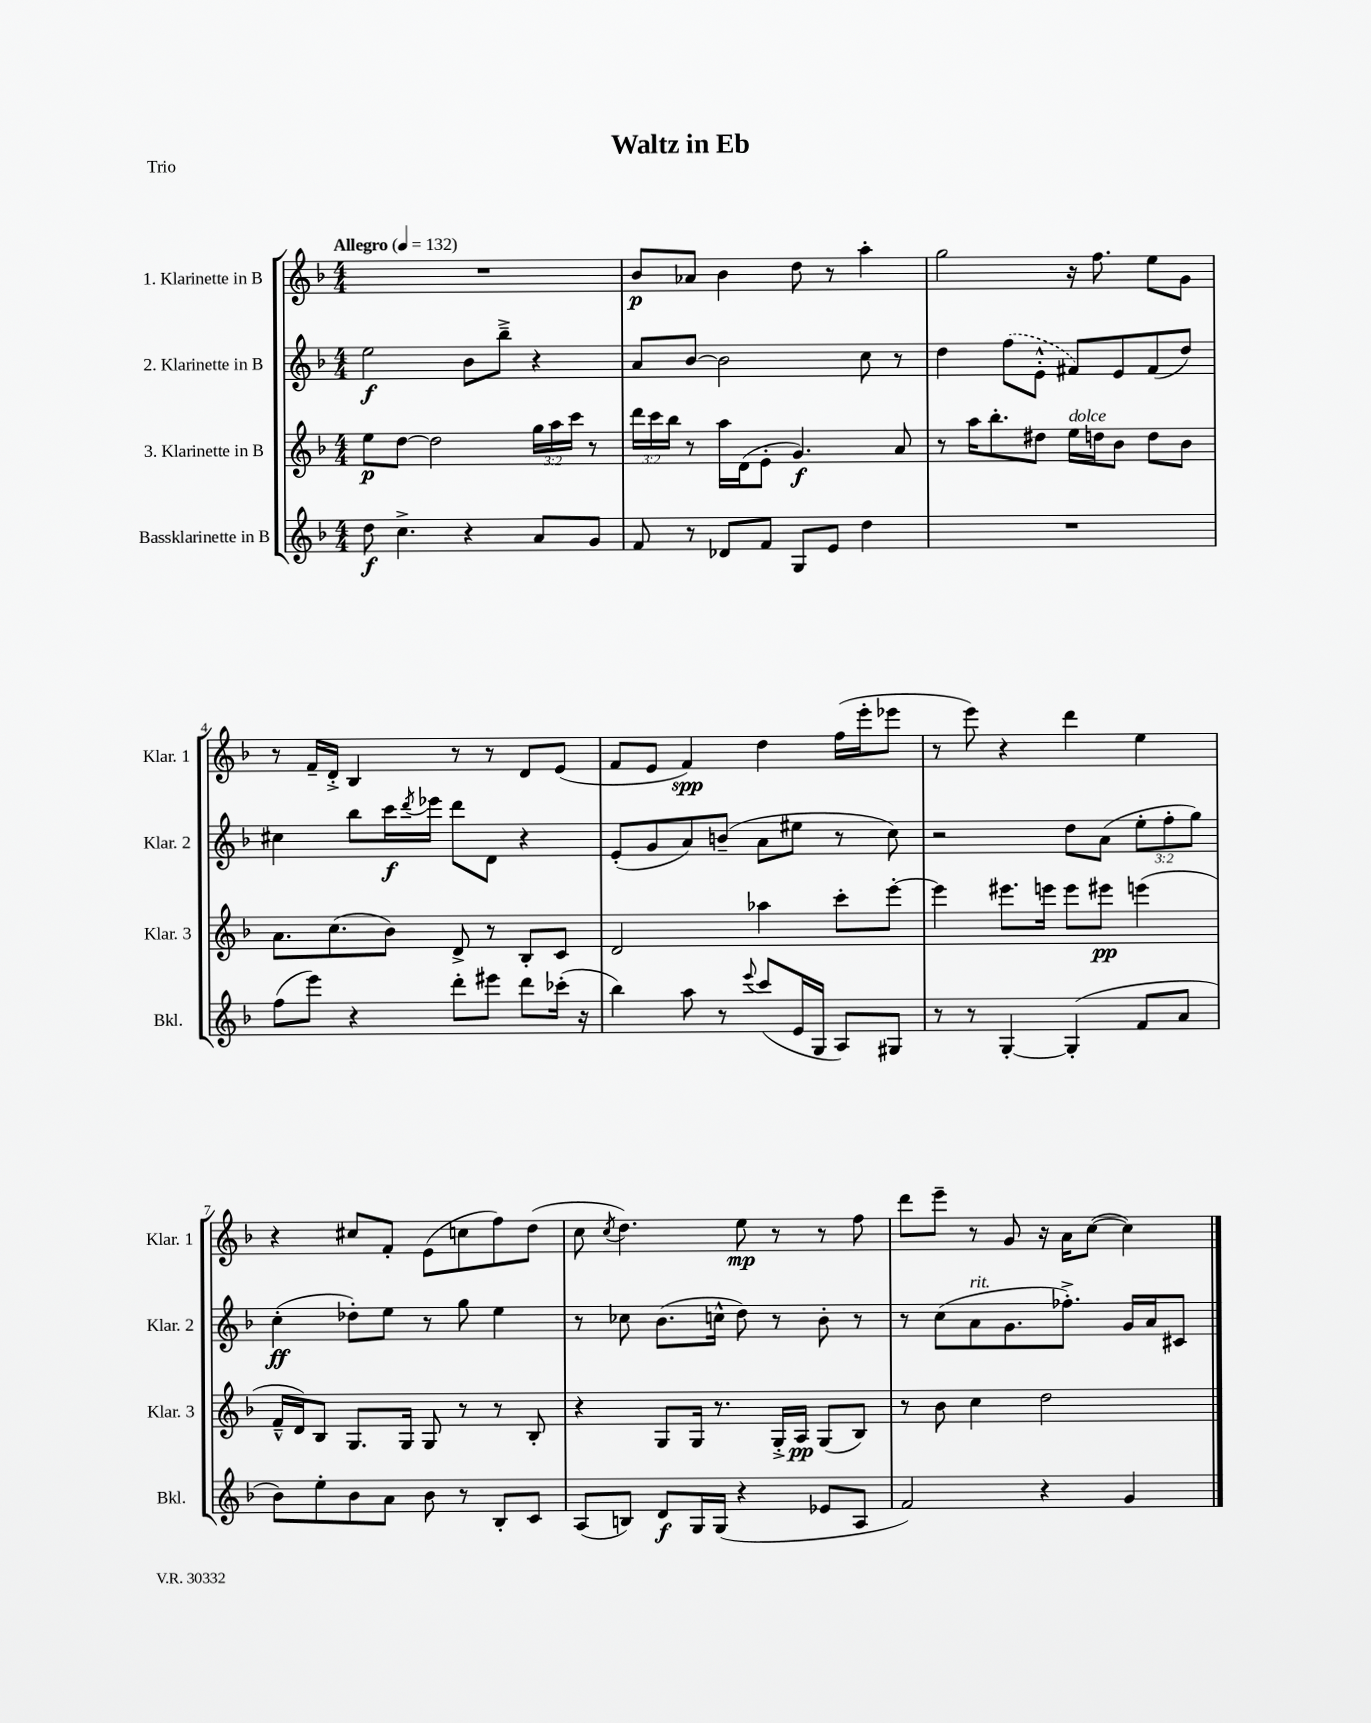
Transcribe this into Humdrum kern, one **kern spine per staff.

**kern	**dynam	**kern	**dynam	**kern	**dynam	**kern	**dynam
*part4	*part4	*part3	*part3	*part2	*part2	*part1	*part1
*staff4	*staff4	*staff3	*staff3	*staff2	*staff2	*staff1	*staff1
*I"Bassklarinette in B	*	*I"3. Klarinette in B	*	*I"2. Klarinette in B	*	*I"1. Klarinette in B	*
*I'Bkl.	*	*I'Klar. 3	*	*I'Klar. 2	*	*I'Klar. 1	*
*clefG2	*	*clefG2	*	*clefG2	*	*clefG2	*
*k[b-]	*	*k[b-]	*	*k[b-]	*	*k[b-]	*
*M4/4	*	*M4/4	*	*M4/4	*	*M4/4	*
*MM132	*	*MM132	*	*MM132	*	*MM132	*
=1	=1	=1	=1	=1	=1	=1	=1
!	!	!	!	!	!	!LO:TX:a:B:t=Allegro	!
8dd\	f	8ee\L	p	2ee\	f	1r	.
4.cc^\	.	[8dd\J	.	.	.	.	.
.	.	2dd\]	.	.	.	.	.
4r	.	.	.	8b-\L	.	.	.
.	.	.	.	8bb-~^\J	.	.	.
8a/L	.	24gg\LL	.	4r	.	.	.
.	.	24aa\	.	.	.	.	.
.	.	24ccc\JJ	.	.	.	.	.
8g/J	.	8r	.	.	.	.	.
=2	=2	=2	=2	=2	=2	=2	=2
8f/	.	24ddd\LL	.	8a/L	.	8b-/L	p
.	.	24ccc\	.	.	.	.	.
.	.	24bb-\JJ	.	.	.	.	.
8r	.	8r	.	[8b-/J	.	8a-X/J	.
8d-X/L	.	16aa\LL	.	2b-\]	.	4b-\	.
.	.	(16d\J	.	.	.	.	.
8f/J	.	8e'\J	.	.	.	.	.
8G/L	.	4.g/)	f	.	.	8dd\	.
8e/J	.	.	.	.	.	8r	.
4dd\	.	.	.	8cc\	.	4aa'\	.
.	.	8a/	.	8r	.	.	.
=3	=3	=3	=3	=3	=3	=3	=3
1r	.	8r	.	4dd\	.	2gg\	.
.	.	16aa\KL	.	.	.	.	.
.	.	8.bb-'\	.	.	.	.	.
.	.	.	.	(8ff\L	.	.	.
.	.	8dd#X\J	.	8e'^^\J	.	.	.
!	!	!LO:TX:a:i:t=dolce	!	!	!	!	!
.	.	16ee\LL	.	8f#X/L)	.	16r	.
.	.	16ddn\J	.	.	.	8.ff\	.
.	.	8b-\J	.	8e/	.	.	.
.	.	8dd\L	.	(8f#/	.	8ee\L	.
.	.	8b-\J	.	8dd/J)	.	8g\J	.
!!LO:LB:g=z
=4	=4	=4	=4	=4	=4	=4	=4
(8ff\L	.	8.a\L	.	4cc#X\	.	8r	.
8eee\J)	.	.	.	.	.	16f~/LL	.
.	.	(8.cc\	.	.	.	16d'^/JJ	.
4r	.	.	.	8bb-\L	.	4B-/	.
.	.	8b-\J)	.	16ccc\L	f	.	.
.	.	.	.	8qddd/	.	.	.
.	.	.	.	16eee-X\JJ	.	.	.
8ddd'\L	.	8d^/	.	8ddd\L	.	8r	.
8eee#X\J	.	8r	.	8d\J	.	8r	.
8ddd\L	.	8B-'/L	.	4r	.	8d/L	.
(16ccc-X'\Jk	.	8c/J	.	.	.	(8e/J	.
16r	.	.	.	.	.	.	.
=5	=5	=5	=5	=5	=5	=5	=5
4bb-\)	.	2d/	.	(8e'/L	.	8f/L	.
.	.	.	.	8g/	.	8e/J	.
8aa\	.	.	.	8a/)	.	4f/)	spp
8r	.	.	.	(8bn~/J	.	.	.
8qqeee/	.	.	.	.	.	.	.
(8ccc/L	.	4aa-X\	.	8a\L	.	4dd\	.
16e/L	.	.	.	8ee#X\J	.	.	.
16G/JJ	.	.	.	.	.	.	.
8A/L)	.	8ccc'\L	.	8r	.	(16ff\LL	.
.	.	.	.	.	.	16eee'\J	.
8G#X/J	.	[8eee'\J	.	8cc\)	.	8eee-X\J	.
=6	=6	=6	=6	=6	=6	=6	=6
8r	.	4eee\]	.	2r	.	8r	.
8r	.	.	.	.	.	8eee\)	.
[4G'/	.	8.eee#X\L	.	.	.	4r	.
.	.	16eeen\Jk	.	.	.	.	.
(4G'/]	.	8eee\L	.	8dd\L	.	4ddd\	.
.	.	8eee#X\J	pp	(8a\J	.	.	.
8f/L	.	(4eeen\	.	12ee'\L	.	4ee\	.
.	.	.	.	12ff'\	.	.	.
8a/J	.	.	.	.	.	.	.
.	.	.	.	12gg\J)	.	.	.
!!LO:LB:g=z
=7	=7	=7	=7	=7	=7	=7	=7
8b-\L)	.	16f~^^/LL	.	(4cc'\	ff	4r	.
.	.	16d/J)	.	.	.	.	.
8ee'\	.	8B-/J	.	.	.	.	.
8b-\	.	8.G/L	.	8dd-X'\L)	.	8cc#X/L	.
8a\J	.	.	.	8ee\J	.	8f'/J	.
.	.	16G/Jk	.	.	.	.	.
8b-\	.	8G/	.	8r	.	(8e\L	.
8r	.	8r	.	8gg\	.	8ccn\	.
8B-'/L	.	8r	.	4ee\	.	8ff\)	.
8c/J	.	8B-'/	.	.	.	(8dd\J	.
=8	=8	=8	=8	=8	=8	=8	=8
(8A/L	.	4r	.	8r	.	8cc\	.
.	.	.	.	.	.	8qcc/	.
8Bn/J)	.	.	.	8cc-X\	.	4.dd\)	.
8d/L	f	8G/L	.	(8.b-\L	.	.	.
16G/L	.	16G/Jk	.	.	.	.	.
(16G/JJ	.	8.r	.	16ccn^^\Jk	.	.	.
4r	.	.	.	8dd\)	.	8ee\	mp
.	.	16G'^/LL	.	8r	.	8r	.
.	.	16A/JJ	pp	.	.	.	.
8e-X/L	.	(8G/L	.	8b-'\	.	8r	.
8A/J	.	8B-/J)	.	8r	.	8ff\	.
=9	=9	=9	=9	=9	=9	=9	=9
2f/)	.	8r	.	8r	.	8ddd\L	.
.	.	8b-\	.	(8cc\L	.	8eee~\J	.
!	!	!	!	!LO:TX:a:i:t=rit.	!	!	!
.	.	4cc\	.	8a\	.	8r	.
.	.	.	.	8.g\	.	8g/	.
4r	.	2dd\	.	.	.	16r	.
.	.	.	.	8.ff-X'^\J)	.	16a\KL	.
.	.	.	.	.	.	([8cc\J	.
4g/	.	.	.	16g/LL	.	4cc\])	.
.	.	.	.	16a/J	.	.	.
.	.	.	.	8c#X/J	.	.	.
==	==	==	==	==	==	==	==
*-	*-	*-	*-	*-	*-	*-	*-
